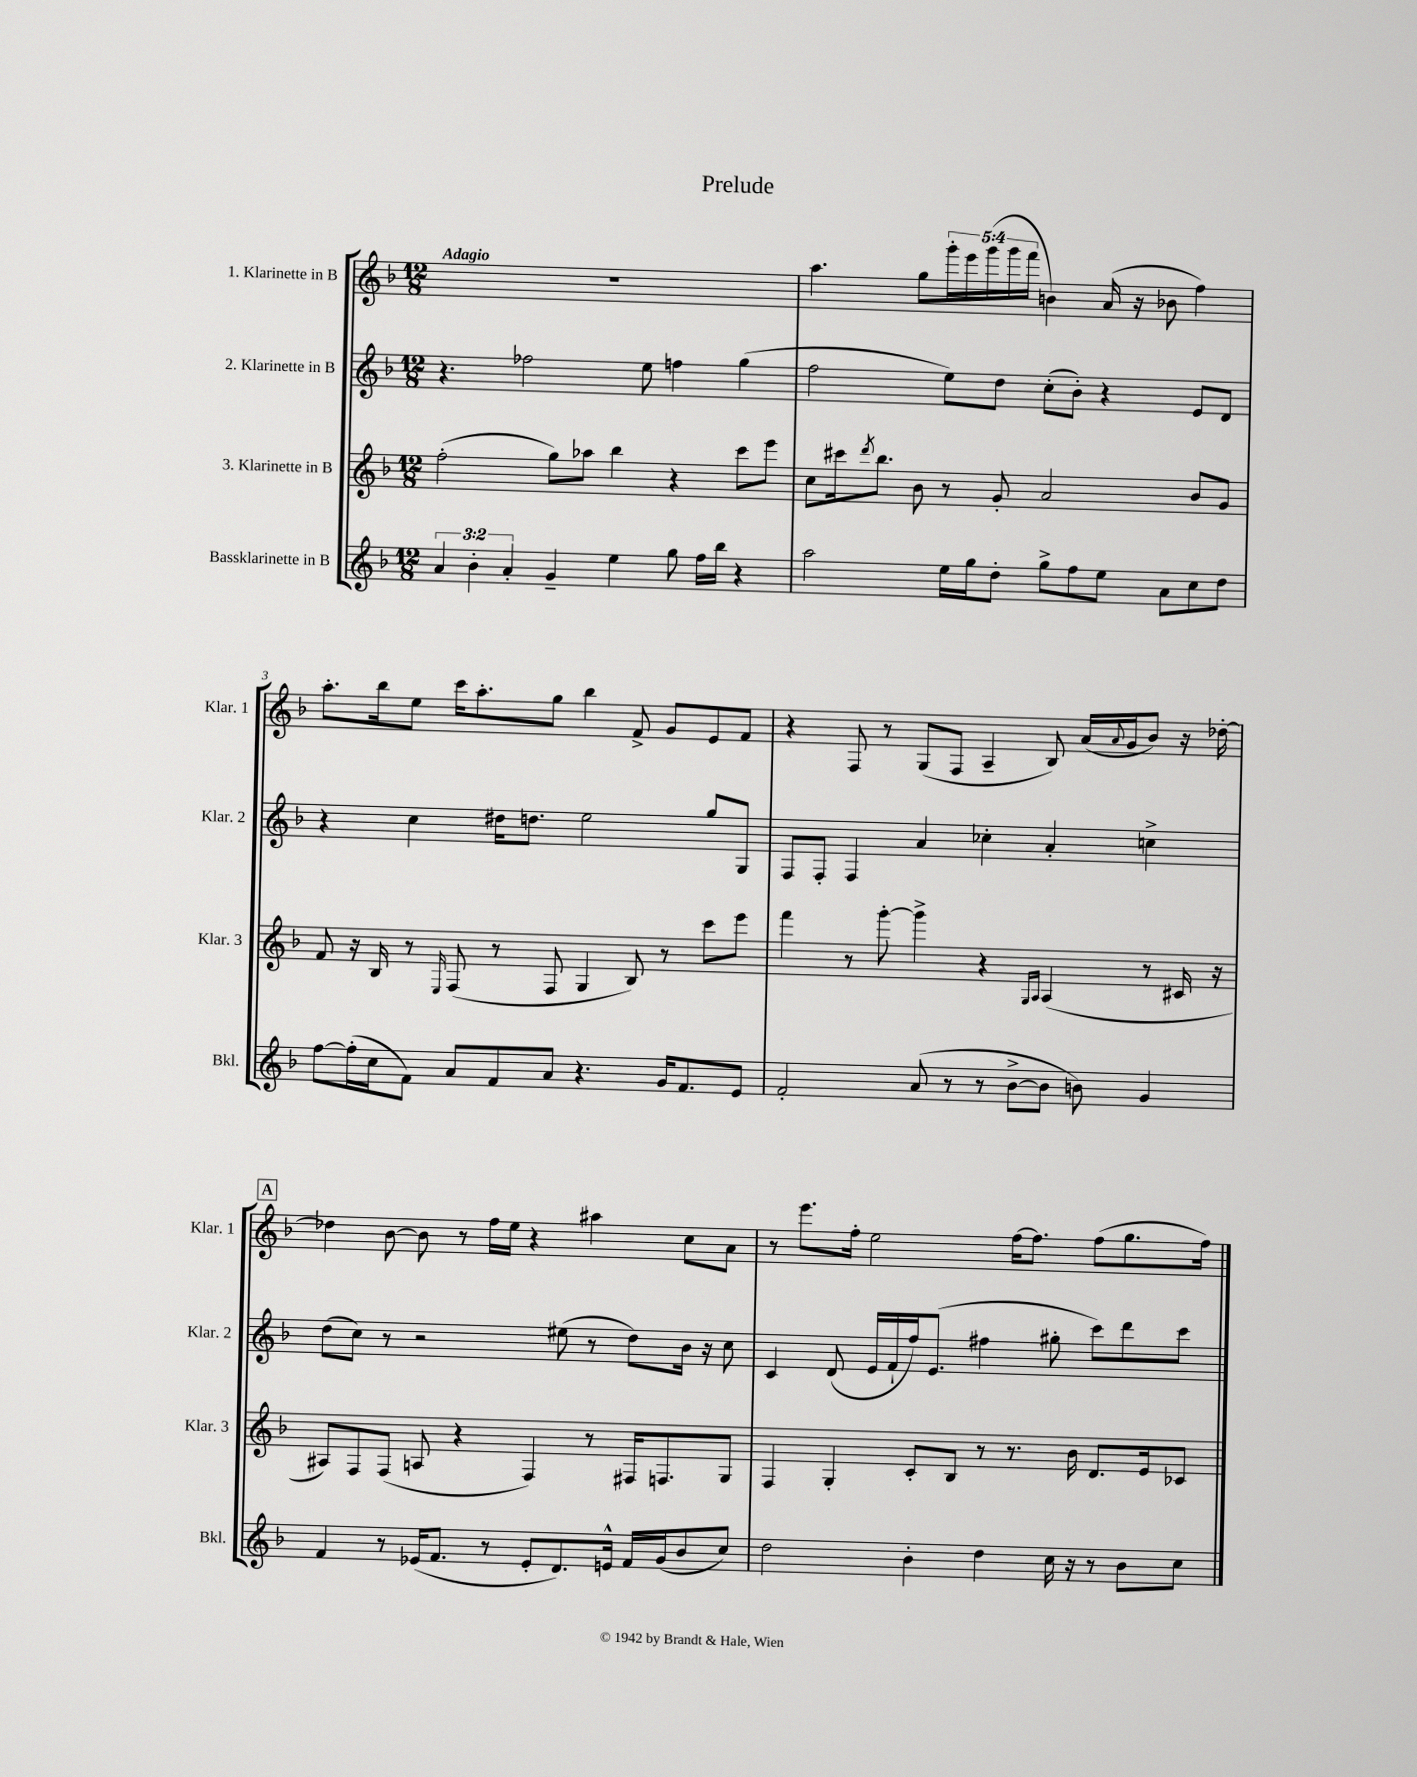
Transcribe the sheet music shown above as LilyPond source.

\header { title = "Prelude" }
<<
\new StaffGroup <<
\new Staff = "s0" \with { instrumentName = "1. Klarinette in B" shortInstrumentName = "Klar. 1" } {
    \clef treble \key f \major \numericTimeSignature \time 12/8 \override Staff.TupletNumber.text = #tuplet-number::calc-fraction-text \tempo "Adagio"
    R1. |
    a''4. g''8 \tuplet 5/4 { g'''16-. e'''16 g'''16( g'''16 f'''16 } b'4) a'16( r16 bes'8 f''4) |
    a''8.-. bes''16 e''8 c'''16 a''8.-. g''8 bes''4 f'8-> g'8 e'8 f'8 |
    r4 f8 r8 g8( f8 a4-- bes8) a'16( \appoggiatura { a'8 } g'16 bes'8) r16 des''16~-. |
    \mark \markup { \box "A" } des''4 bes'8~ bes'8 r8 f''16 e''16 r4 ais''4 c''8 a'8 |
    r8 e'''8. f''16-. e''2 f''16~ f''8. f''8( g''8. f''16) \bar "|." |
}
\new Staff = "s1" \with { instrumentName = "2. Klarinette in B" shortInstrumentName = "Klar. 2" } {
    \clef treble \key f \major \numericTimeSignature \time 12/8
    r4. fes''2 e''8 f''4 g''4( |
    f''2 e''8) d''8 c''8-.( bes'8-.) r4 e'8 d'8 |
    r4 c''4 dis''16 d''8. e''2 g''8 g8 |
    f8 f8-. f4 a'4 ces''4-. a'4-. c''4-> |
    \mark \markup { \box "A" } d''8( c''8) r8 r2 eis''8( r8 d''8) bes'16 r16 c''8 |
    c'4 d'8( e'16 f'16-! f''16) e'8.( fis''4 gis''8-. c'''8) d'''8 c'''8 \bar "|." |
}
\new Staff = "s2" \with { instrumentName = "3. Klarinette in B" shortInstrumentName = "Klar. 3" } {
    \clef treble \key f \major \numericTimeSignature \time 12/8
    f''2-.( g''8) aes''8 bes''4 r4 c'''8 e'''8 |
    c''8 cis'''16 \acciaccatura { d'''8 } bes''8. bes'8 r8 g'8-. a'2 bes'8 g'8 |
    f'8 r16 bes16 r8 \grace { e16 } f8( r8 f8 g4 bes8) r8 c'''8 e'''8 |
    f'''4 r8 g'''8~-. g'''4-> r4 \grace { g16 a16 } a4( r8 cis'16 r16 |
    \mark \markup { \box "A" } ais8) f8 f8( a8 r4 f4) r8 fis16 f8. g8 |
    f4 g4-. c'8-. bes8 r8 r8. bes'16 d'8. e'16 ces'8 \bar "|." |
}
\new Staff = "s3" \with { instrumentName = "Bassklarinette in B" shortInstrumentName = "Bkl." } {
    \clef treble \key f \major \numericTimeSignature \time 12/8 \override Staff.TupletNumber.text = #tuplet-number::calc-fraction-text
    \tuplet 3/2 { a'4 bes'4-. a'4-. } g'4-- e''4 g''8 f''16 bes''16 r4 |
    a''2 e''16 g''16 d''8-. g''8-> f''8 e''8 a'8 c''8 d''8 |
    f''8~ f''16-.( c''16 f'8) a'8 f'8 a'8 r4. g'16 f'8. e'8 |
    f'2-. a'8( r8 r8 bes'8~-> bes'8 b'8) g'4 |
    \mark \markup { \box "A" } f'4 r8 ees'16( f'8. r8 ees'8-. d'8.) e'16-^ f'16 g'16( bes'8 c''8) |
    d''2 bes'4-. d''4 c''16 r16 r8 bes'8 c''8 \bar "|." |
}
>>
>>
